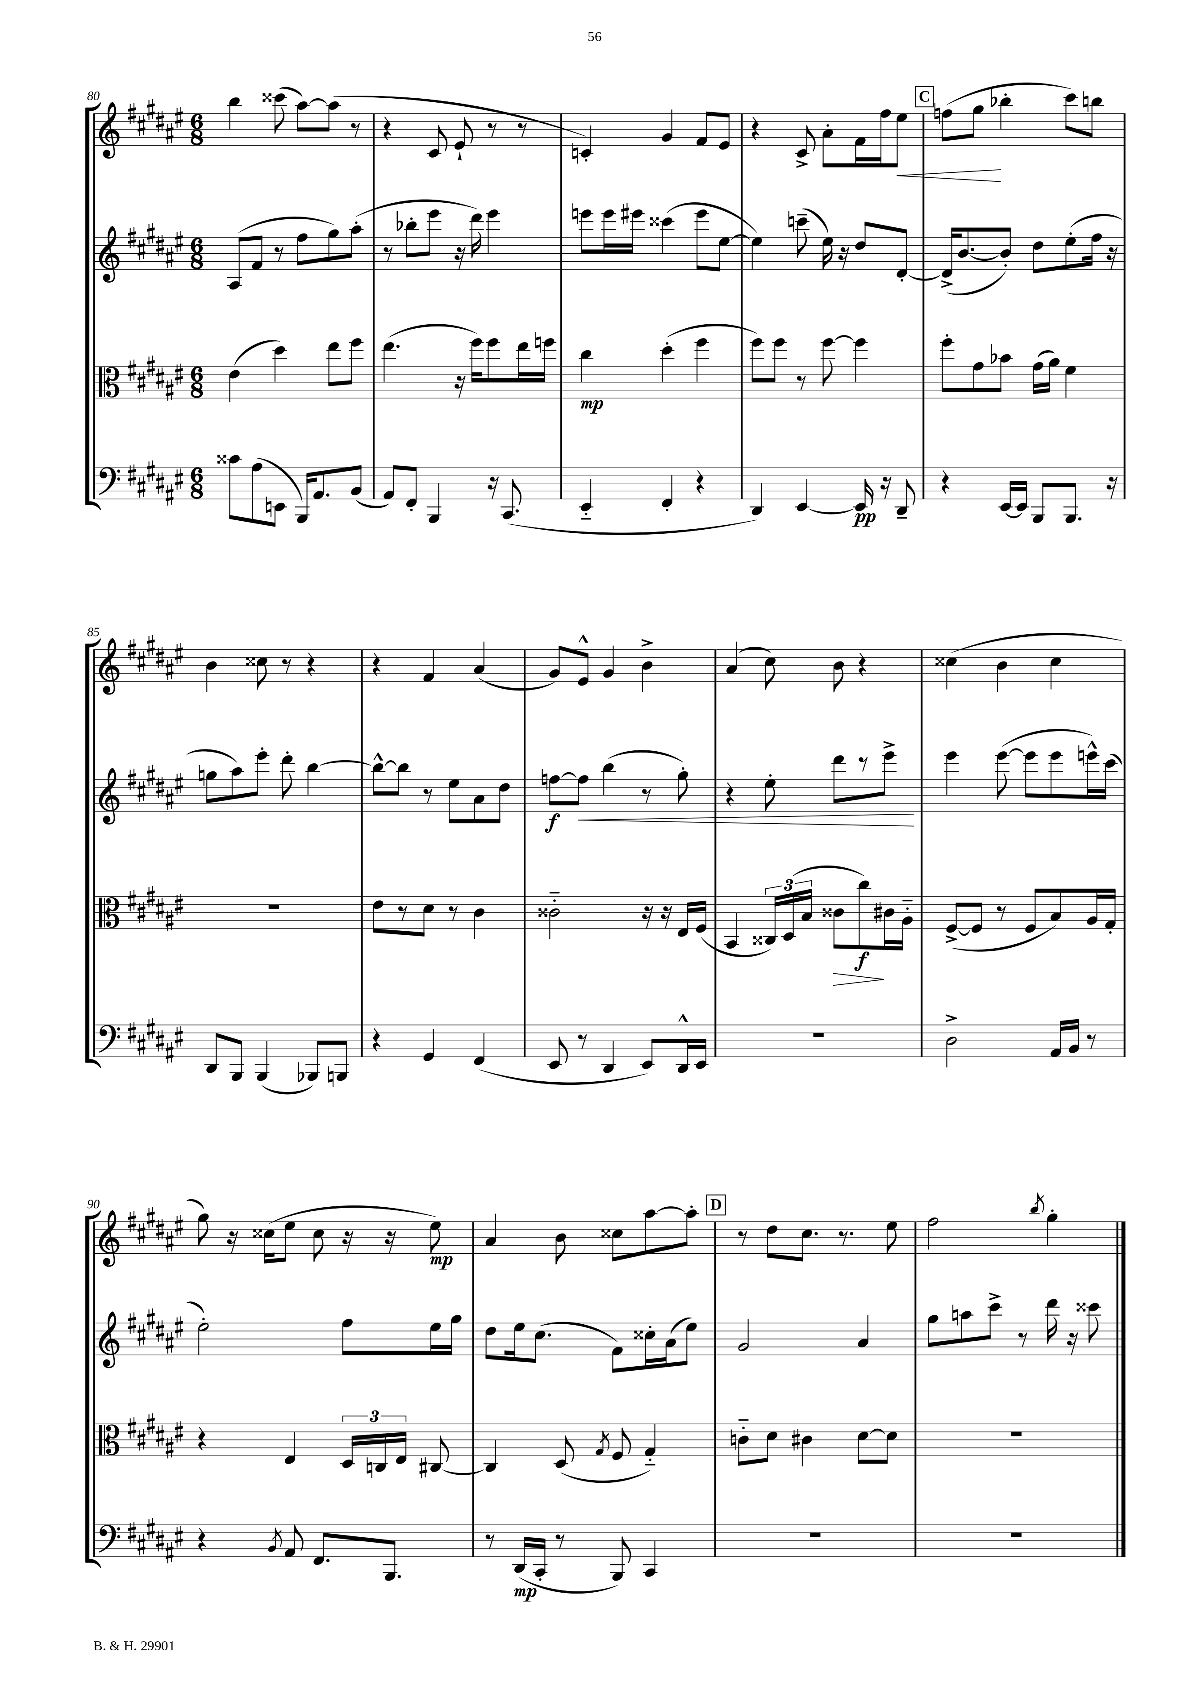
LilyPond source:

<<
\new StaffGroup <<
\new Staff = "s0" {
    \clef treble \key fis \major \numericTimeSignature \time 6/8
    \autoBeamOff b''4 cisis'''8( ais''8[~) ais''8]( r8 |
    r4 cis'8 eis'8-! r8 r8 |
    c'4-.) gis'4 fis'8[ eis'8] |
    r4 cis'8-> ais'8[-. fis'16 fis''16 eis''8]\< |
    \mark \markup { \box "C" } f''8[( gis''8]\! bes''4-. cis'''8[) b''8] |
    b'4 cisis''8 r8 r4 |
    r4 fis'4 ais'4( |
    gis'8[) eis'8]-^ gis'4 b'4-> |
    ais'4( cis''8) b'8 r4 |
    cisis''4( b'4 cisis''4 |
    gis''8) r16 cisis''16[( eis''8] cisis''8 r16 r16 eis''8\mp) |
    ais'4 b'8 cisis''8[ ais''8~ ais''8]-. |
    \mark \markup { \box "D" } r8 dis''8[ cis''8.] r8. eis''8 |
    fis''2 \acciaccatura { b''8 } gis''4-. \bar "|." |
}
\new Staff = "s1" {
    \clef treble \key fis \major \numericTimeSignature \time 6/8
    \autoBeamOff ais8[( fis'8] r8 fis''8[ gis''8) ais''8]-.( |
    r8 bes''8[-. eis'''8] r16 dis'''16) eis'''4 |
    e'''8[ e'''16 eis'''16] cisis'''4( eis'''8[ eis''8]~ |
    eis''4) c'''8--( eis''16) r16 dis''8[ dis'8]~-. |
    \mark \markup { \box "C" } dis'16[->( b'8.~ b'8]-.) dis''8[ eis''8-.( fis''16] r16 |
    g''8[ ais''8) eis'''8]-. dis'''8-. b''4~ |
    b''8[~-^ b''8] r8 eis''8[ ais'8 dis''8] |
    f''8[~\f f''8]\< b''4( r8 gis''8-.) |
    r4 eis''8-. dis'''8[ r8 eis'''8]->\! |
    eis'''4 eis'''8~( eis'''8[ eis'''8 e'''16-^) cis'''16]( |
    eis''2-.) fis''8[ eis''16 gis''16] |
    dis''8[ eis''16 cis''8.]( fis'8[) cisis''16-. ais'16( eis''8]) |
    \mark \markup { \box "D" } gis'2 ais'4 |
    gis''8[ a''8 cis'''8]-> r8 dis'''16 r16 cisis'''8 \bar "|." |
}
\new Staff = "s2" {
    \clef alto \key fis \major \numericTimeSignature \time 6/8
    \autoBeamOff eis'4( dis''4) eis''8[ fis''8] |
    eis''4.( r16 fis''16[) fis''8 eis''16 f''16] |
    cis''4\mp dis''4-.( fis''4 |
    fis''8[) fis''8] r8 fis''8~ fis''4 |
    \mark \markup { \box "C" } fis''8[-. gis'8 bes'8] gis'16[( ais'16]) fis'4 |
    R2. |
    eis'8[ r8 dis'8] r8 cis'4 |
    cisis'2-_ r16 r16 eis16[ fis16]( |
    b,4 \tuplet 3/2 { cisis16[) dis16( b16] } cisis'8[\> cis''8\f\!) cis'16 ais16]-_ |
    fis8[~->( fis8] r8 fis8[ b8) ais16 gis16]-. |
    r4 eis4 \tuplet 3/2 { dis16[ c16 eis16] } cis8~ |
    cis4 dis8( \acciaccatura { gis8 } fis8 gis4-_) |
    \mark \markup { \box "D" } c'8[-_ dis'8] cis'4 dis'8[~ dis'8] |
    R2. \bar "|." |
}
\new Staff = "s3" {
    \clef bass \key fis \major \numericTimeSignature \time 6/8
    \autoBeamOff cisis'8[ ais8( e,8] b,,16[) ais,8. b,8]( |
    ais,8[) fis,8]-. b,,4 r16 cis,8.( |
    eis,4-_ fis,4-. r4 |
    dis,4) eis,4~ eis,16\pp r16 dis,8-- |
    \mark \markup { \box "C" } r4 eis,16[~ eis,16] b,,8[ b,,8.] r16 |
    dis,8[ b,,8] b,,4( bes,,8[) b,,8] |
    r4 gis,4 fis,4( |
    eis,8 r8 dis,4 eis,8[) dis,16-^ eis,16] |
    R2. |
    dis2-> ais,16[ b,16] r8 |
    r4 \acciaccatura { b,8 } ais,8 fis,8.[ b,,8.] |
    r8 dis,16[\mp( cis,16]-. r8 b,,8) cis,4 |
    \mark \markup { \box "D" } R2. |
    R2. \bar "|." |
}
>>
>>
\layout { \context { \Score currentBarNumber = #80 } }
